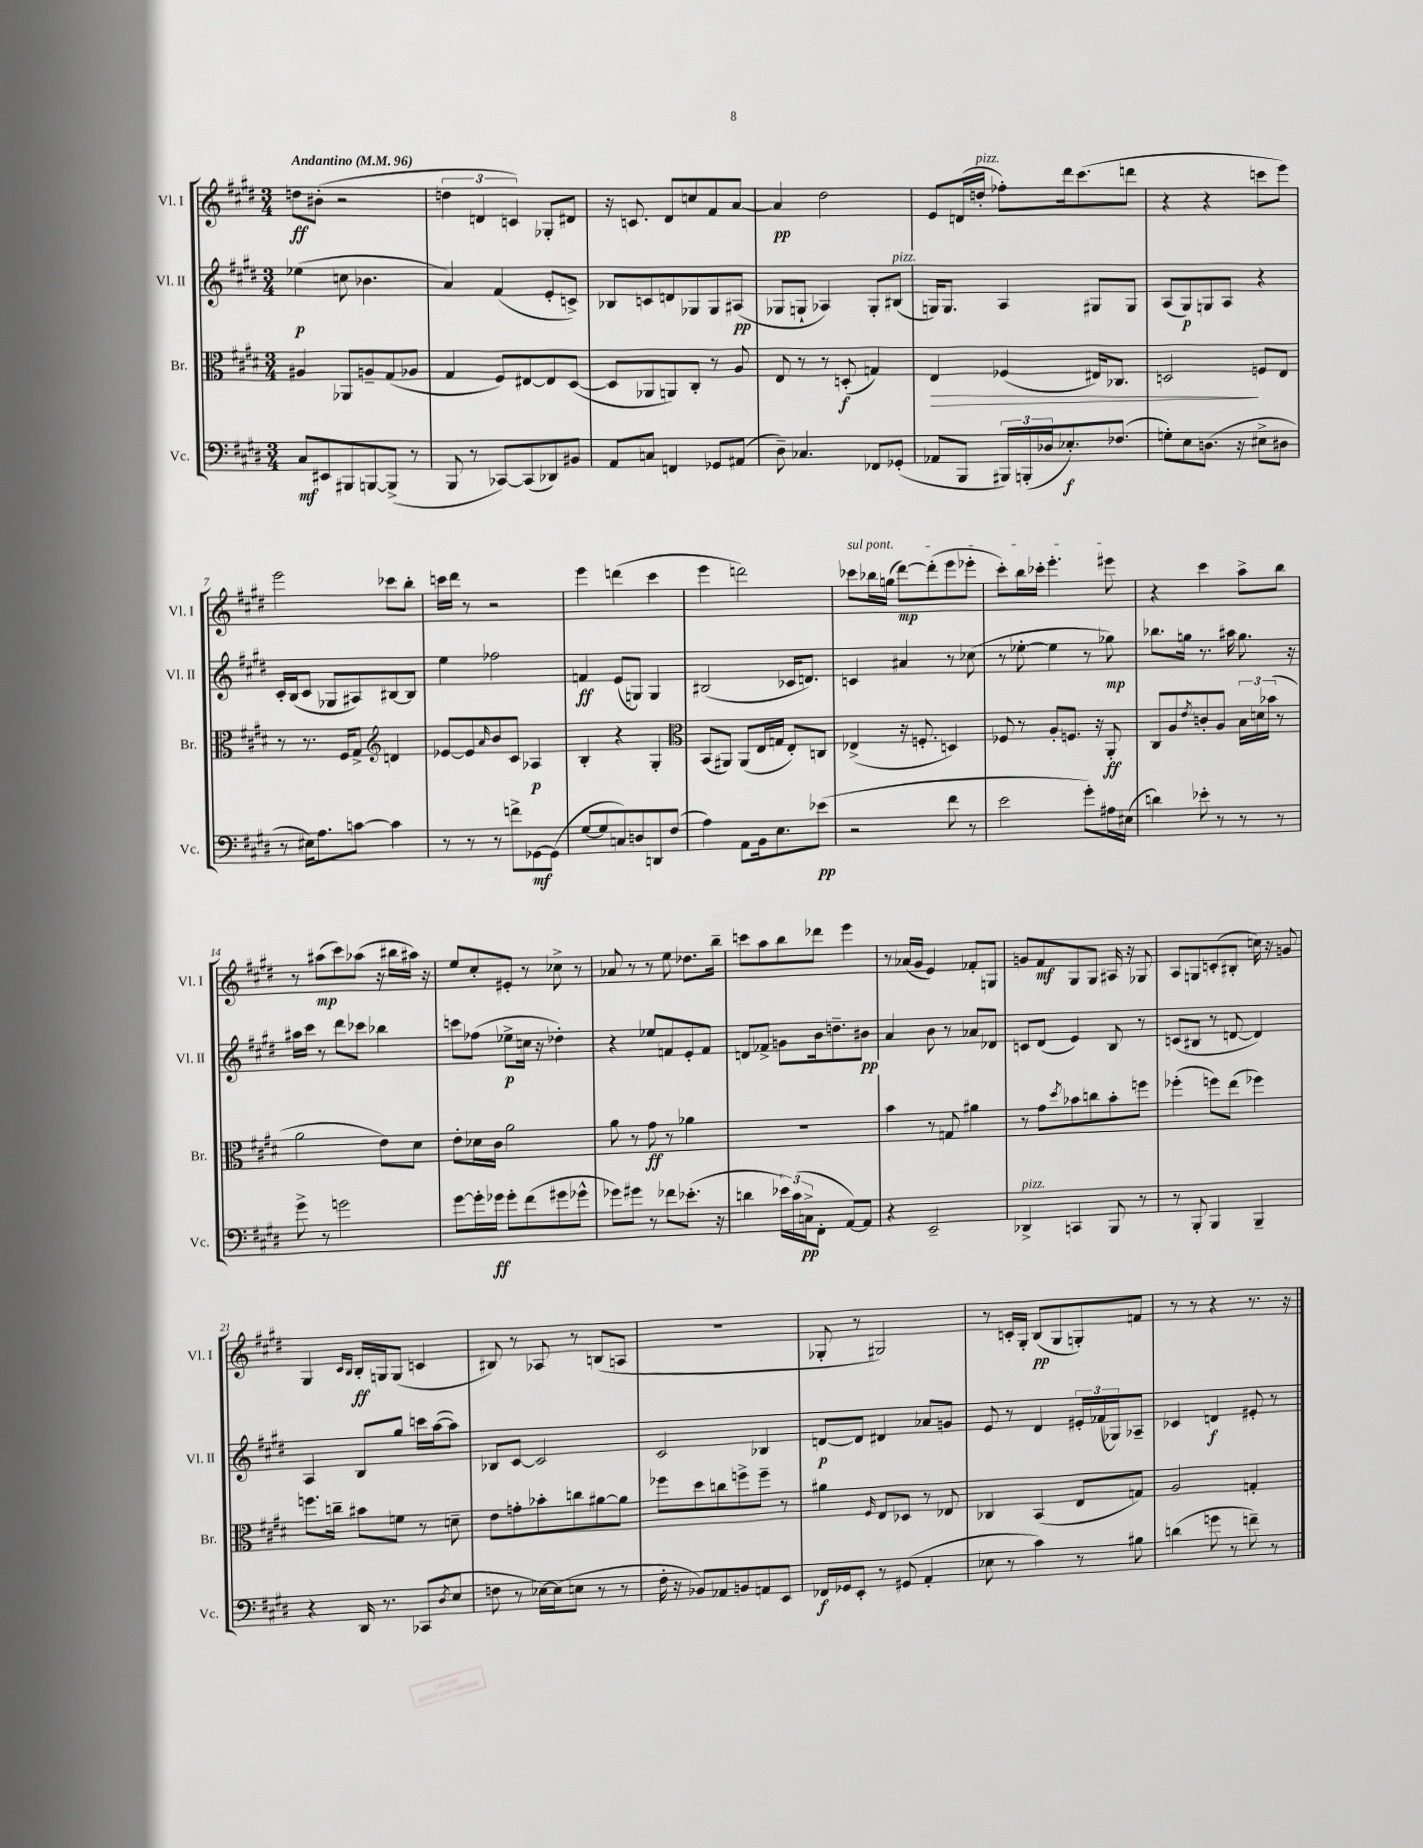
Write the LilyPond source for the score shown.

<<
\new StaffGroup <<
\new Staff = "s0" \with { instrumentName = "Vl. I" shortInstrumentName = "Vl. I" } {
    \clef treble \key e \major \numericTimeSignature \time 3/4 \tempo "Andantino" 4 = 96
    d''8\ff bis'8-.( r2 |
    \tuplet 3/2 { d''4 d'4 c'4) } ges8-. dis'8 |
    r16 c'8. dis'8 c''8 fis'8 a'8~ |
    a'4\pp dis''2 |
    e'8 d'16( d''16-.^\markup { \italic "pizz." } fes''8-.) dis'''16 cis'''8.( d'''8 |
    r4 r4 c'''8 e'''8) |
    e'''2 ces'''8 b''8-. |
    c'''16 dis'''16 r8 r2 |
    e'''4 d'''4( cis'''4 |
    e'''4 d'''2) |
    \once \override TextSpanner.bound-details.left.text = \markup { \italic "sul pont." } ces'''8\startTextSpan bes''16 g''16( dis'''8~\mp) dis'''8-.( e'''8 ees'''8-. |
    cis'''8-.) b''16 ces'''16-. e'''4.-. eis'''8\stopTextSpan |
    r4 cis'''4 a''8-> b''8 |
    r8 ais''8\mp( cis'''8) aes''8( r16 bis''16 ais''16) r16 |
    e''8 cis''8-. eis'8-. r8 ces''8-> r8 |
    aes'8 r8 r8 e''8 des''8. b''16-- |
    c'''8 a''8 b''8 des'''8 e'''4 |
    r8 aes'16( gis'16 e'4) fes'8-. g8 |
    g'8 fis'8\mf gis8 gis8 ais16 r16 ges8 |
    a8 g8 c'8-.( bis8-. c''16) r16 g'8 |
    gis4 \grace { cis'16 b16 } b16-.\ff g16 g8( c'4 |
    bis8) r8 aes8 r8 b8( a8 |
    R2. |
    ges8-. r8 gis2) |
    r8 c'16-. gis16-. b8\pp( gis8 g8-.) f'8 |
    r8 r8 r4 r8. r16 \bar "|." |
}
\new Staff = "s1" \with { instrumentName = "Vl. II" shortInstrumentName = "Vl. II" } {
    \clef treble \key e \major \numericTimeSignature \time 3/4
    ees''4\p( c''8 bes'4. |
    a'4) fis'4( e'8-. c'8->) |
    bes8 c'8 d'8 ges8 ges8 ais8\pp( |
    ges8 g8-! aes4) g8-. bis8^\markup { \italic "pizz." }( |
    g16) g8. a4 gis8 gis8 |
    a8( gis8\p) g8 a8 r4 |
    cis'16-. b16( cis'8 ges8 ais8) bis8~ bis8 |
    e''4 fes''2 |
    f'4\ff e'8( g8) g4 |
    bis2( ces'16 d'8.) |
    c'4 ais'4 r8 ces''8( |
    r8 ees''8~-. ees''4 r8 ges''8\mp) |
    bes''8. g''16 r8. ais''16 g''8. r16 |
    ais''16 cis'''16 r8 dis'''8 ces'''8 bes''4 |
    c'''8 fes''8( ees''8->\p c''16 r16 des''4-.) |
    r4 ees''8 f'8 e'8-. f'8 |
    d'8 fes'8-> g'8 b'16 d''8.-- bis'8\pp |
    a'4 b'8 r8 aes'8 des'8 |
    c'8 dis'8( e'4) b8 r8 |
    c'8( bis8 r8 d'8~ d'4) |
    a4 b8 gis''8 c'''16 a''16~( a''8) |
    bes8 cis'8~ cis'2 |
    cis'2 bes4 |
    d'8~\p d'8 dis'4 aes'8 g'8 |
    e'8 r8 dis'4 \tuplet 3/2 { eis'16-. fes'16( ges16) } aes8-- |
    ces'4 d'4\f eis'8-. r8 \bar "|." |
}
\new Staff = "s2" \with { instrumentName = "Br." shortInstrumentName = "Br." } {
    \clef alto \key e \major \numericTimeSignature \time 3/4
    ais4 aes,8 a8-- gis8( aes8 |
    gis4 fis8) eis8~ eis8 dis8~( |
    dis8 aes,8 a,8) cis8-. r8 a8 |
    e8 r8 r8 d8-.\f( g4) |
    e4\> fes4( eis16) ces8. |
    d2\! f8 e8 |
    r8 r8. fis16 gis8-> \clef treble d'4 |
    ees'8~ ees'8 \grace { a'16 } b'8 cis'8 aes4\p |
    b4-. r4 gis4-. |
    \clef alto b,8( ais,8) ais,8( e16 g16 e8-.) c8 |
    ees4->( r16 f8.-. d4) |
    fes8 r8 a8-. f8. r16 a,8-.\ff |
    cis8 a8 \acciaccatura { e'8 } c'8-. a8 \tuplet 3/2 { b16 d'16 bes'16( } r8 |
    a'2 e'8) dis'8 |
    e'8-. des'16 cis'16 a'2 |
    a'8 r8 gis'8\ff r8 aes'4 |
    R2. |
    b'4 r8 g8 ais'4 |
    r8 gis'8 \acciaccatura { dis''8 } bes'8 c''8 bes'8-. f''8 |
    fes''4-.( f''8) e''8( fes''4) |
    f''8. c''16-- bis'8 f'8 r8 d'8-- |
    e'8 g'8-. bes'8-. c''8 ais'8~ ais'8 |
    fes''8 dis''8 c''8 f''8-> f''8-- r8 |
    ais'4 \grace { fis16 } e8 des8 r8 ees8 |
    ces4 b,4( e8 g8) |
    a2 g4-. \bar "|." |
}
\new Staff = "s3" \with { instrumentName = "Vc." shortInstrumentName = "Vc." } {
    \clef bass \key e \major \numericTimeSignature \time 3/4
    cis8\mf eis,8 bis,,8 b,,8~ b,,8->( r8 |
    b,,8 r8 ces,8~) ces,8( des,8) bis,8 |
    a,8 c8 f,4 ges,8 ais,8( |
    dis8--) ces4. fes,8 ges,8-.( |
    aes,8 b,,8 \tuplet 3/2 { bis,,16) b,,16-.( des16 } ees8.-.\f) fes8.( |
    g8-.) e8 d8.( r16 eis8-> dis8 |
    r8 eis16) a8. c'8~ c'4 |
    r8 r8 r8 f'8-> ges,8~\mf ges,8( |
    gis8~ gis8 c8) d8 d,8 fis8( |
    a4) a,8 b,16 e8. ees'8\pp( |
    r2 fis'8 r8 |
    e'2 gis'8-.) ais16 eis16( |
    d'4) ees'8-. r8 r8 r8 |
    gis'8-> r8 g'2 |
    gis'8~ gis'16-. ges'16\ff ges'8-. fis'8( gis'8 ges'8-^ |
    ges'8) gis'8 r8 fes'8 ees'8.-.( r16 |
    d'4 \tuplet 3/2 { ees'16) cis'16( c16->\pp } fis,8-. a,8~) a,8 |
    r4 e,2-- |
    des,4->^\markup { \italic "pizz." } c,4 b,,8 r8 |
    r8 b,,8-. b,,4 b,,4-- |
    r4 dis,16 r8. ces,8( \acciaccatura { dis8 } e8 |
    f8 r8 ees16~) ees16( e8 r8 r8 |
    fis16-. r16 bes,8) aes,8 b,8 a,8 e,8 |
    fes,16\f ges,16 e,8-. r8 gis,8( a,4-. |
    ees8 r8 cis'4) r8 bis8 |
    d'4( g'8 r8 f'8--) r8 \bar "|." |
}
>>
>>
